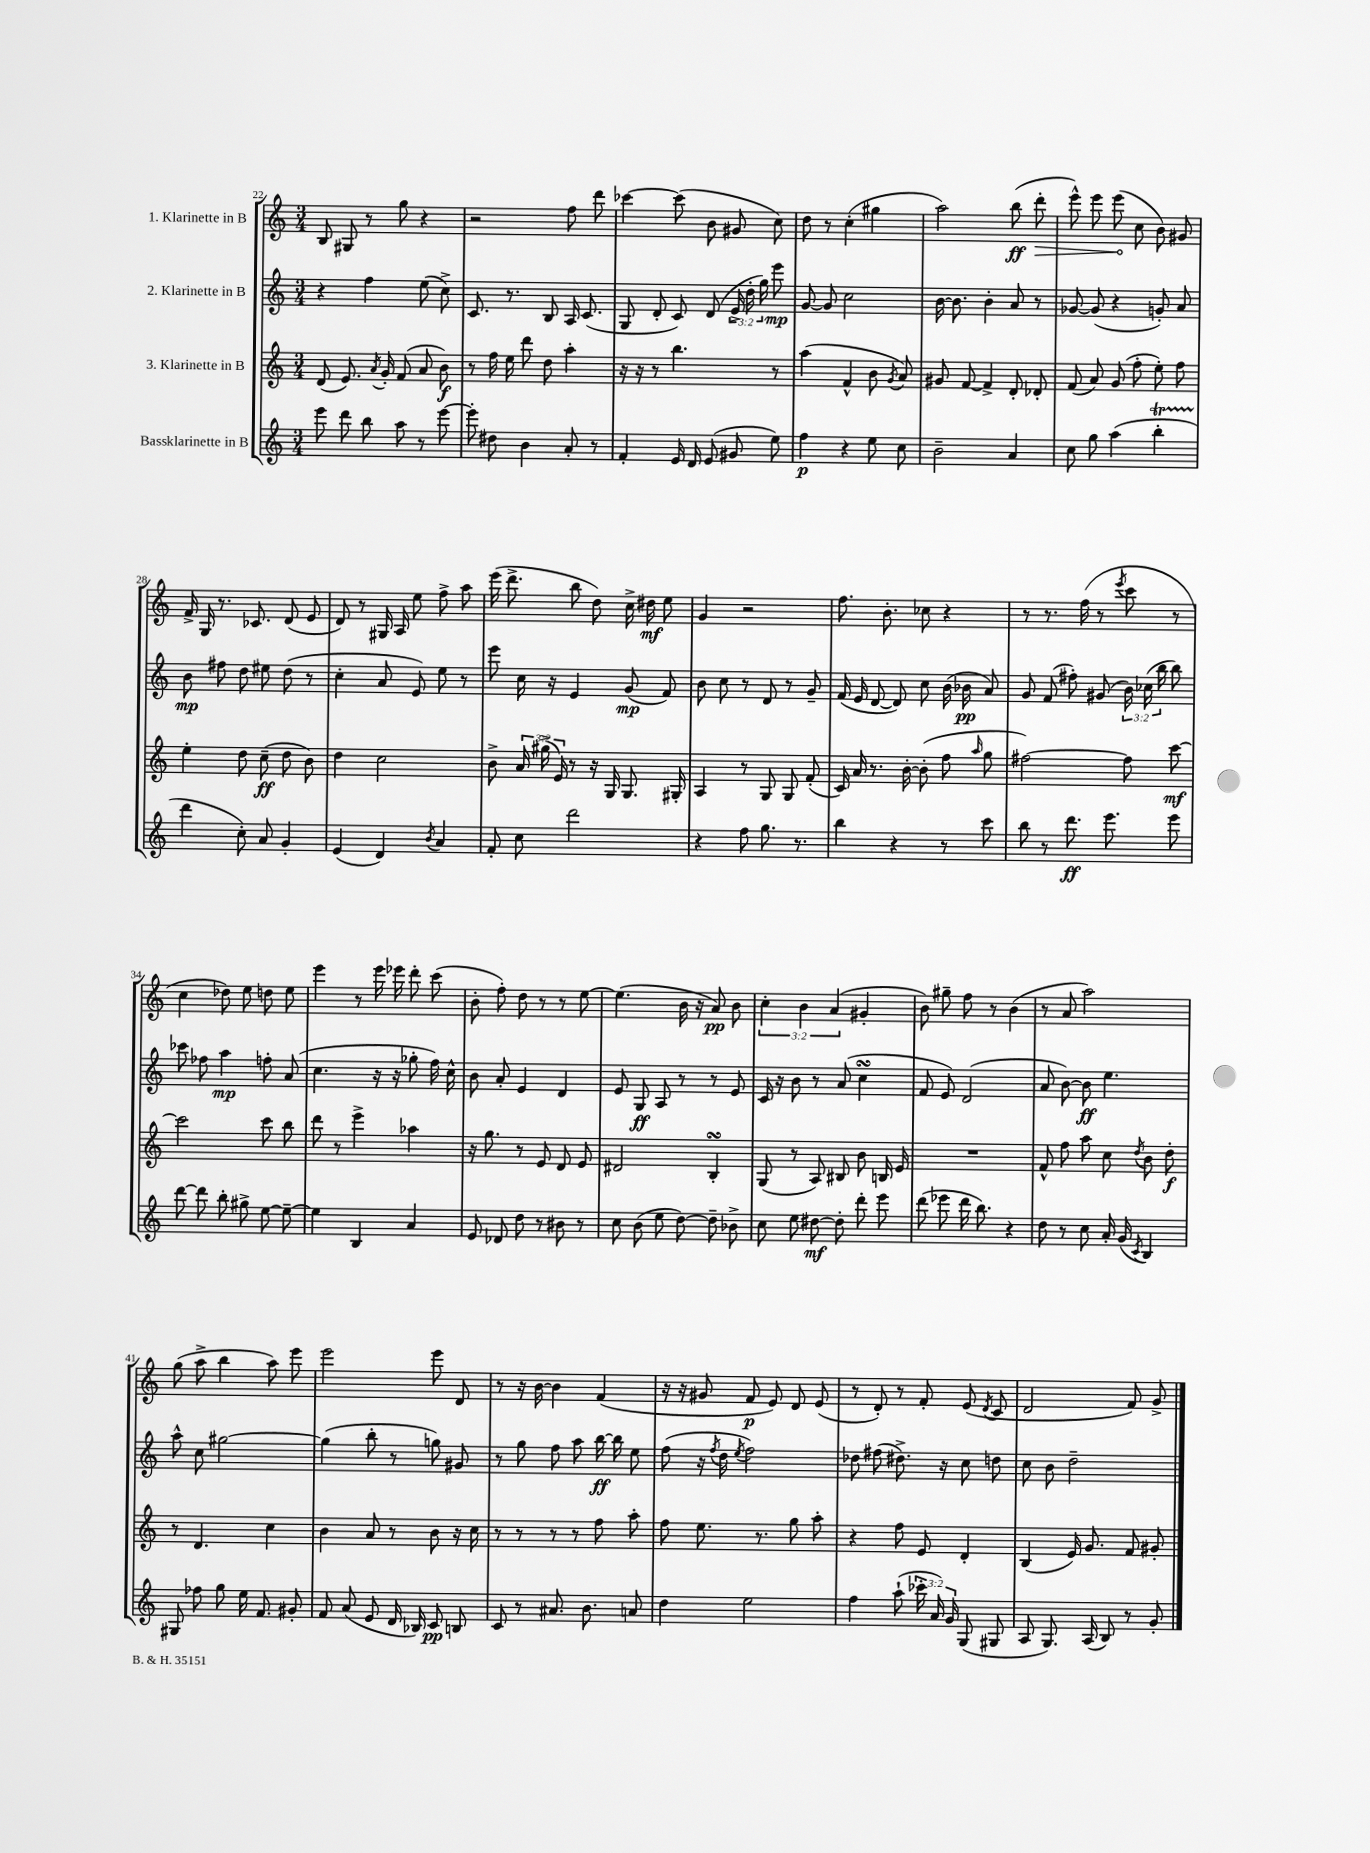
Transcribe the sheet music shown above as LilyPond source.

<<
\new StaffGroup <<
\new Staff = "s0" \with { instrumentName = "1. Klarinette in B" } {
    \clef treble \key c \major \numericTimeSignature \time 3/4 \override Staff.TupletNumber.text = #tuplet-number::calc-fraction-text
    \autoBeamOff b8 gis8 r8 g''8 r4 |
    r2 f''8 d'''8 |
    ces'''4~ ces'''8( b'8 gis'8 c''8) |
    d''8 r8 c''4-.( gis''4 |
    a''2) b''8\ff( \once \override Hairpin.circled-tip = ##t d'''8-.\> |
    e'''8-^) e'''8 e'''8\!( c''8 b'8) gis'8 |
    f'16-> g16 r8. ces'8. d'8( e'8 |
    d'8) r8 gis16 a16 e''8 f''8-> a''8 |
    e'''16( d'''8.-> b''8 d''8) c''16-> dis''16\mf e''8 |
    g'4 r2 |
    f''8. b'8.-. ces''8 r4 |
    r8 r8. f''16( r8 \acciaccatura { e'''8 } c'''8 r8 |
    c''4 des''8) e''8 d''8 e''8 |
    e'''4 r8 e'''16 ees'''16 d'''8-. c'''8( |
    b'8-. f''8-.) d''8 r8 r8 e''8~ |
    e''4.( b'16 r16 a'8\pp) b'8 |
    \tuplet 3/2 { c''4-. b'4 a'4( } gis'4-. |
    b'8) gis''8-- f''8 r8 b'4( |
    r8 a'8 a''2) |
    g''8( a''8-> b''4 a''8) e'''8 |
    e'''2 e'''8 d'8 |
    r8 r16 b'16~ b'4 f'4( |
    r16 r16 gis'8 f'8\p e'8) d'8 e'8( |
    r8 d'8-.) r8 f'8-. e'8( \acciaccatura { d'8 } c'8 |
    d'2 f'8) g'8-> \bar "|." |
}
\new Staff = "s1" \with { instrumentName = "2. Klarinette in B" } {
    \clef treble \key c \major \numericTimeSignature \time 3/4 \override Staff.TupletNumber.text = #tuplet-number::calc-fraction-text
    \autoBeamOff r4 f''4 e''8( c''8->) |
    c'8. r8. b8 a16 c'8.( |
    g8 d'8-. c'8) d'8( \tuplet 3/2 { e'16-> d''16-. g''16) } e'''8\mp |
    g'8~ g'8 c''2 |
    b'16~ b'8. b'4-. a'8 r8 |
    ges'8~ ges'8( r4 g'8-.) a'8 |
    b'8\mp fis''8 d''8 eis''8 d''8( r8 |
    c''4-. a'8 e'8) e''8 r8 |
    e'''8 c''16 r16 e'4 g'8\mp( f'8) |
    b'8 c''8 r8 d'8 r8 g'8-- |
    f'16( e'16 d'8~ d'8) c''8 b'16( bes'16\pp a'8) |
    g'8 f'8( fis''8-.) gis'8( \tuplet 3/2 { b'16) ces''16( b''16 } b''8) |
    ces'''8 fes''8 a''4\mp f''8-. a'8( |
    c''4. r16 r16 ges''8-. f''16) c''16-^ |
    b'8 a'8-. e'4 d'4 |
    e'8 g8\ff a8 r8 r8 e'8 |
    c'16 r16 b'8 r8 a'8( c''4\turn |
    f'8 e'8) d'2( |
    a'8 b'8~) b'8\ff e''4. |
    a''8-^ c''8 gis''2~ |
    gis''4( b''8-. r8 g''8) gis'8 |
    r8 g''8 f''8 a''8 b''16~\ff b''16 e''8 |
    f''8( r16 \acciaccatura { f''8 } d''16 \acciaccatura { e''8 } f''2) |
    des''8 fis''8( dis''8.->) r16 c''8 d''8 |
    c''8 b'8 d''2-- \bar "|." |
}
\new Staff = "s2" \with { instrumentName = "3. Klarinette in B" } {
    \clef treble \key c \major \numericTimeSignature \time 3/4 \override Staff.TupletNumber.text = #tuplet-number::calc-fraction-text
    \autoBeamOff d'8( e'8.) \acciaccatura { a'8 } g'16-. f'8( a'8 b'8\f) |
    r8 f''16 e''16 d'''8 d''8 a''4-. |
    r16 r16 r8 b''4. r8 |
    a''4( f'4-^ b'8 \acciaccatura { g'8 } a'8) |
    gis'8 f'8~ f'4-> d'8-. des'8-. |
    f'8( a'8) g'8( f''8-. e''8-.) f''8 |
    e''4-. d''8 c''8--\ff( d''8 b'8) |
    d''4 c''2 |
    b'8-> \tuplet 3/2 { a'16 gis''16->( e'16) } r8 r16 g16 g8. gis16-. |
    a4 r8 g8 g8 f'8-.( |
    c'16) a'16 r8. b'16~-. b'8-.( f''8 \grace { a''16 } g''8 |
    fis''2~) fis''8 c'''8~\mf |
    c'''2 c'''8 b''8 |
    d'''8 r8 e'''4-> aes''4 |
    r16 g''8. r8 e'8 d'8 e'8 |
    dis'2 b4-.\turn |
    g8( r8 a8) bis8 b'8 b16 e'16 |
    R2. |
    f'8-^ f''8 a''8 c''8 \acciaccatura { d''8 } b'8 d''8-.\f |
    r8 d'4. c''4 |
    b'4 a'8 r8 b'8 r16 c''16 |
    r8 r8 r8 r8 f''8 a''8-. |
    f''8 e''8. r8. g''8 a''8-. |
    r4 f''8 e'8 d'4-. |
    b4( e'16) g'8. f'8 gis'8-. \bar "|." |
}
\new Staff = "s3" \with { instrumentName = "Bassklarinette in B" } {
    \clef treble \key c \major \numericTimeSignature \time 3/4 \override Staff.TupletNumber.text = #tuplet-number::calc-fraction-text
    \autoBeamOff e'''8 d'''8 b''8 a''8 r8 e'''8~ |
    e'''8-. dis''8 b'4 a'8-. r8 |
    f'4-. e'16 d'16 e'8( gis'8 e''8) |
    f''4\p r4 e''8 c''8 |
    b'2-- a'4 |
    c''8 g''8 a''4( b''4-.\startTrillSpan |
    d'''4\stopTrillSpan c''8-.) a'8 g'4-. |
    e'4( d'4) \acciaccatura { b'8 } a'4 |
    f'8-. c''8 d'''2 |
    r4 f''8 g''8. r8. |
    b''4 r4 r8 c'''8 |
    b''8 r8 d'''8.\ff e'''8. e'''8 |
    d'''8~ d'''8 b''8-. gis''8-> e''8~ e''8~-- |
    e''4 b4 a'4 |
    e'8 des'8 d''8 r8 bis'8 r8 |
    c''8 b'8( e''8 d''8~) d''8-- bes'8-> |
    c''8 e''8 dis''8~\mf dis''8-. d'''8-. e'''8 |
    d'''8( ees'''8 d'''16 b''8.) r4 |
    d''8 r8 c''8 a'16-. g'16( \acciaccatura { c'8 } b4) |
    gis8 fes''8 g''8 e''16 f'8. gis'8-. |
    f'8 a'8( e'8 d'16 bes16) c'8\pp b8 |
    c'8 r8 ais'8. b'8. a'8 |
    d''4 e''2 |
    f''4 a''8-!( \tuplet 3/2 { ces'''16-. a'16) g'16 } g8( gis8 |
    a8 g8.) a16( b8) r8 g'8-. \bar "|." |
}
>>
>>
\layout { \context { \Score currentBarNumber = #22 } }
